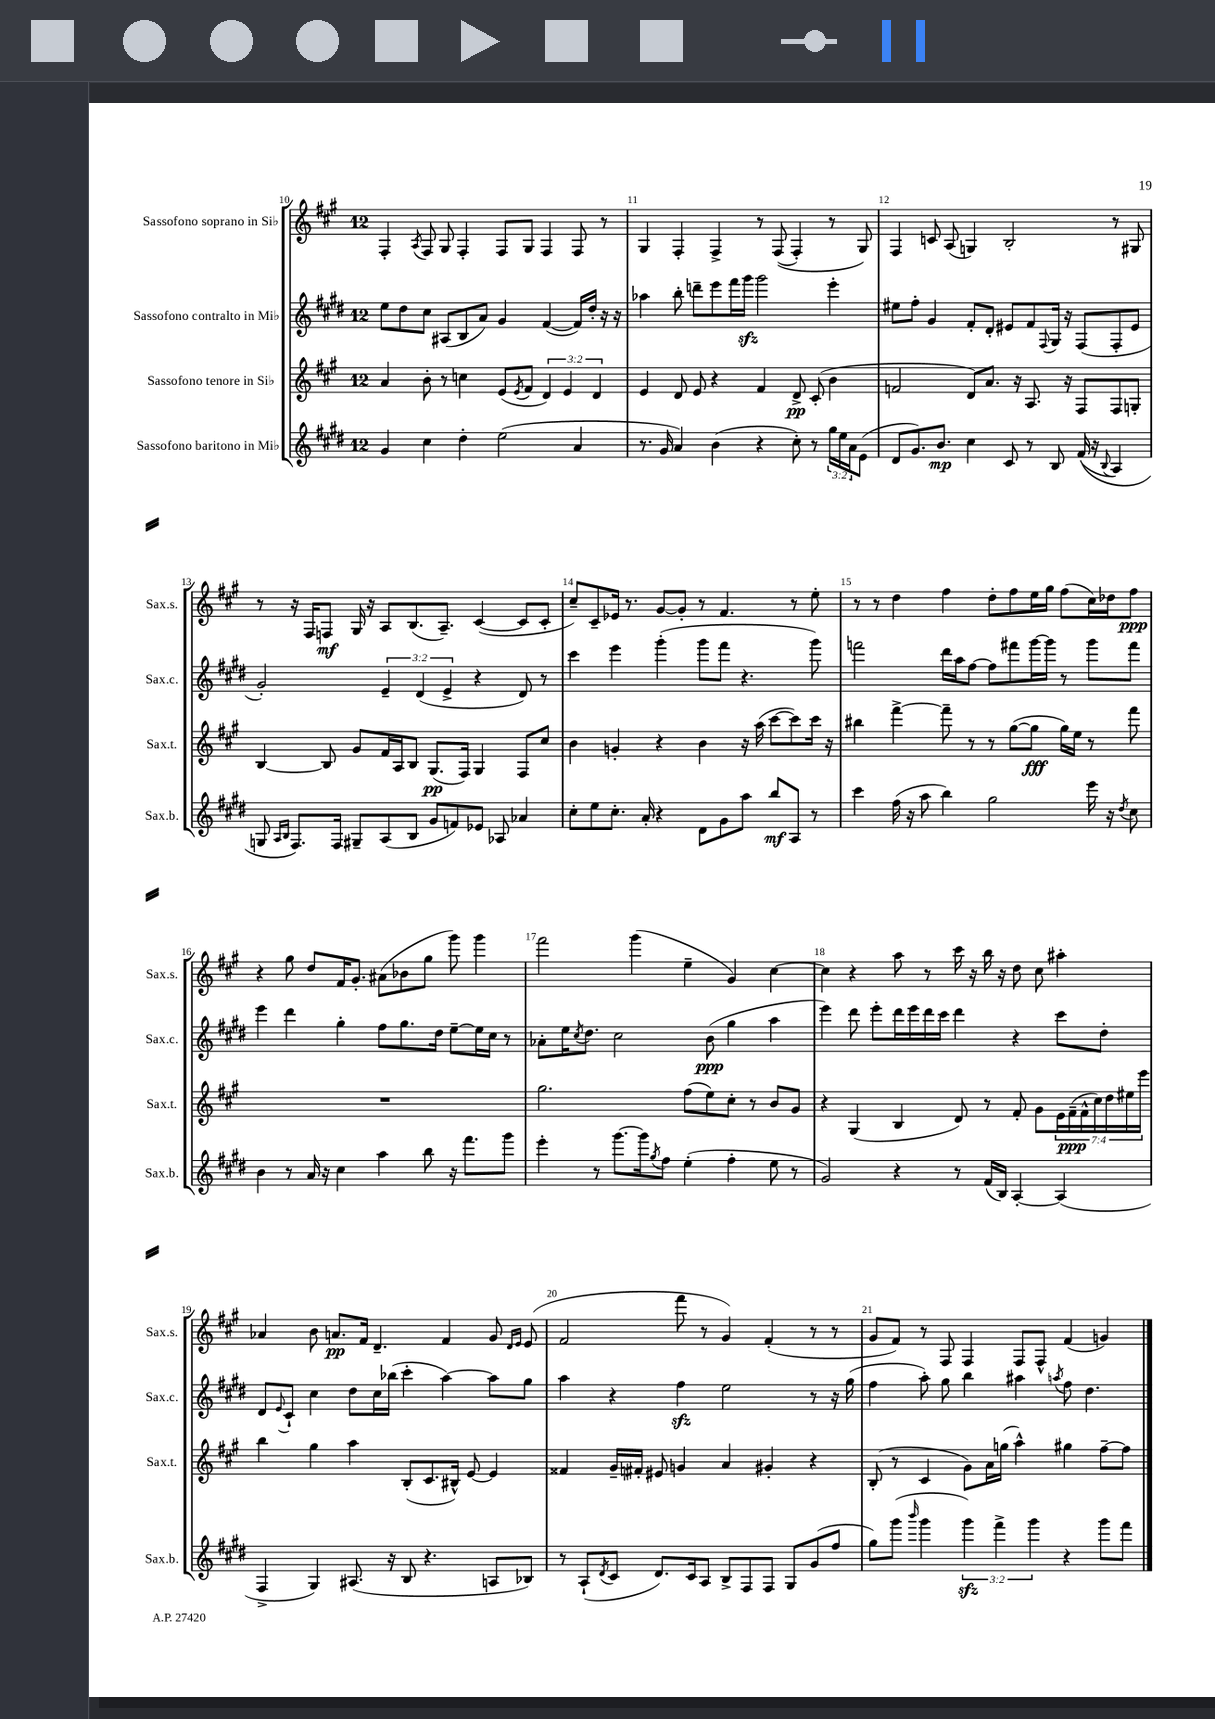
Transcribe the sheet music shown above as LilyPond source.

<<
\new StaffGroup <<
\new Staff = "s0" \with { instrumentName = "Sassofono soprano in Sib" shortInstrumentName = "Sax.s." } {
    \clef treble \key a \major \once \override Staff.TimeSignature.style = #'single-digit \time 12/8
    fis4-. \acciaccatura { a8 } fis8 gis8 fis4-. fis8 gis8 fis4 fis8 r8 |
    gis4 fis4-. fis4-> r8 fis8(\( fis4-.) r8 gis8\) |
    fis4 c'8 a8( g4) b2-. r8 gis8 |
    r8 r16 fis16 f8\mf gis16 r16 a8 b8.( a8.--) cis'4~( cis'8 cis'8-. |
    cis''8--) cis'8-- ees'16 r8. gis'8~ gis'8-. r8 fis'4. r8 e''8-. |
    r8 r8 d''4 fis''4 d''8-. fis''8 e''16 gis''16 fis''8( cis''16) des''16 fis''8\ppp |
    r4 gis''8 d''8 fis'16 gis'8.-. ais'8( bes'8 gis''8 gis'''8) gis'''4 |
    fis'''2 gis'''4( e''4-- gis'4) cis''4~ |
    cis''4 r4 a''8 r8 cis'''16 r16 b''16 r16 d''8 cis''8 ais''4-. |
    aes'4 b'8 a'8.\pp fis'16 d'4.-- fis'4 gis'8 \grace { d'16 e'16 } e'8( |
    fis'2 fis'''8 r8 gis'4) fis'4-.( r8 r8 |
    gis'8 fis'8) r8 fis8 fis4 fis8 fis8-^ fis'4( g'4) \bar "|." |
}
\new Staff = "s1" \with { instrumentName = "Sassofono contralto in Mib" shortInstrumentName = "Sax.c." } {
    \clef treble \key e \major \once \override Staff.TimeSignature.style = #'single-digit \time 12/8 \override Staff.TupletNumber.text = #tuplet-number::calc-fraction-text
    e''8 dis''8 cis''8 ais8( b8 a'8) gis'4 fis'4~( fis'16) dis''16-. r16 r16 |
    aes''4 b''8-. d'''8-- e'''8 fis'''16 gis'''16\sfz gis'''2 e'''4-. |
    eis''8 fis''8-. gis'4 fis'8-. dis'8-. eis'8 fis'8 \appoggiatura { fis8 } gis16 r16 fis8( fis8-. eis'8 |
    gis'2-.) \tuplet 3/2 { e'4-- dis'4( e'4-> } r4 dis'8) r8 |
    cis'''4 e'''4 gis'''4-.( gis'''8 fis'''8 r4. gis'''8) |
    f'''2 dis'''16 a''16 fis''8~ fis''8 fis'''8 gis'''16~ gis'''16 r8 gis'''8 fis'''8 |
    e'''4 dis'''4 gis''4-. fis''8 gis''8. dis''16 e''8~-- e''16 cis''16 r8 |
    aes'8-. e''16 \acciaccatura { cis''8 } dis''8. cis''2 b'8\ppp( gis''4 a''4 |
    e'''4) dis'''8 e'''8-. dis'''16 e'''16 dis'''16 cis'''16 dis'''4 r4 cis'''8 dis''8-. |
    dis'8 \appoggiatura { e'8 } cis'8-! cis''4 dis''8 cis''16 bes''16( cis'''4-. a''4~) a''8 gis''8 |
    a''4 r4 fis''4\sfz e''2 r8 r16 gis''16( |
    fis''4 a''8-.) gis''8 b''4 ais''4 \acciaccatura { a''8 } fis''8 dis''4. \bar "|." |
}
\new Staff = "s2" \with { instrumentName = "Sassofono tenore in Sib" shortInstrumentName = "Sax.t." } {
    \clef treble \key a \major \once \override Staff.TimeSignature.style = #'single-digit \time 12/8 \override Staff.TupletNumber.text = #tuplet-number::calc-fraction-text
    a'4 b'8-. r8 c''4 e'8( \acciaccatura { e'8 } fis'8 \tuplet 3/2 { d'4) e'4 d'4 } |
    e'4 d'8 e'8 r4 fis'4 d'8->\pp cis'8-.( b'4 |
    f'2 d'8) a'8. r16 a8. r16 fis8 fis8 g8-. |
    b4~ b8 gis'8 fis'16 a16 b8 gis8.\pp( fis16) gis4 fis8 cis''8 |
    b'4 g'4-. r4 b'4 r16 a''16( cis'''8~ cis'''8) cis'''16 r16 |
    bis''4 fis'''4~-> fis'''8-- r8 r8 gis''8~( gis''8\fff gis''16) e''16 r8 fis'''8 |
    R1. |
    gis''2. fis''8( e''8) cis''8-. r8 b'8 gis'8 |
    r4 gis4( b4 d'8) r8 fis'8-. gis'8 \tuplet 7/4 { e'16 fis'16--\ppp( fis'16-^ cis''16) d''16 eis''16 e'''16 } |
    b''4 gis''4 a''4 b8-.( cis'8. bis16-^) e'8~ e'4 |
    fisis'4 gis'16-- fis'16-. eis'8 g'4 a'4 gis'4-. r4 |
    b8-.( r8 cis'4 gis'8) a'16 g''16( a''4-^) gis''4 fis''8~-- fis''8 \bar "|." |
}
\new Staff = "s3" \with { instrumentName = "Sassofono baritono in Mib" shortInstrumentName = "Sax.b." } {
    \clef treble \key e \major \once \override Staff.TimeSignature.style = #'single-digit \time 12/8 \override Staff.TupletNumber.text = #tuplet-number::calc-fraction-text
    gis'4 cis''4 dis''4-. e''2( a'4 |
    r8. gis'16 a'4) b'4( r4 cis''8-.) r8 \tuplet 3/2 { gis''16 e''16 a'16 } e'8( |
    dis'8 gis'8.) b'8.\mp cis''4 cis'8 r8 b8 fis'16(\( r16 \appoggiatura { b8 } a4) |
    g8 \grace { a16 b16 } fis8.\) fis16 gis8-- a8( b8 gis'8 f'8) ees'8 aes8 aes'4 |
    cis''8-. e''8 cis''8.-. a'16-. r4 dis'8 gis'8 a''8 b''8\mf a8 r8 |
    cis'''4 fis''16( r16 a''8 b''4) gis''2 e'''16 r16 \acciaccatura { dis''8 } cis''8 |
    b'4 r8 a'16 r16 cis''4 a''4 b''8 r16 fis'''8. gis'''8 |
    e'''4-. r8 gis'''8.~ gis'''16 \acciaccatura { gis''8 } fis''8 e''4-.( fis''4-. e''8 r8 |
    gis'2) r4 r8 fis'16( b16) a4~-. a4( |
    fis4-> gis4) ais8.( r16 b8 r4. a8 bes8) |
    r8 a8-!( \acciaccatura { dis'8 } cis'8 dis'8.) cis'16 a8 b8-> fis8 fis8 gis8 gis'8( fis''8 |
    gis''8) gis'''8( \grace { b'''16 } gis'''4 \tuplet 3/2 { gis'''4\sfz) fis'''4-> gis'''4 } r4 gis'''8 fis'''8 \bar "|." |
}
>>
>>
\layout { \context { \Score currentBarNumber = #10 \override BarNumber.break-visibility = ##(#f #t #t) barNumberVisibility = #all-bar-numbers-visible } }
